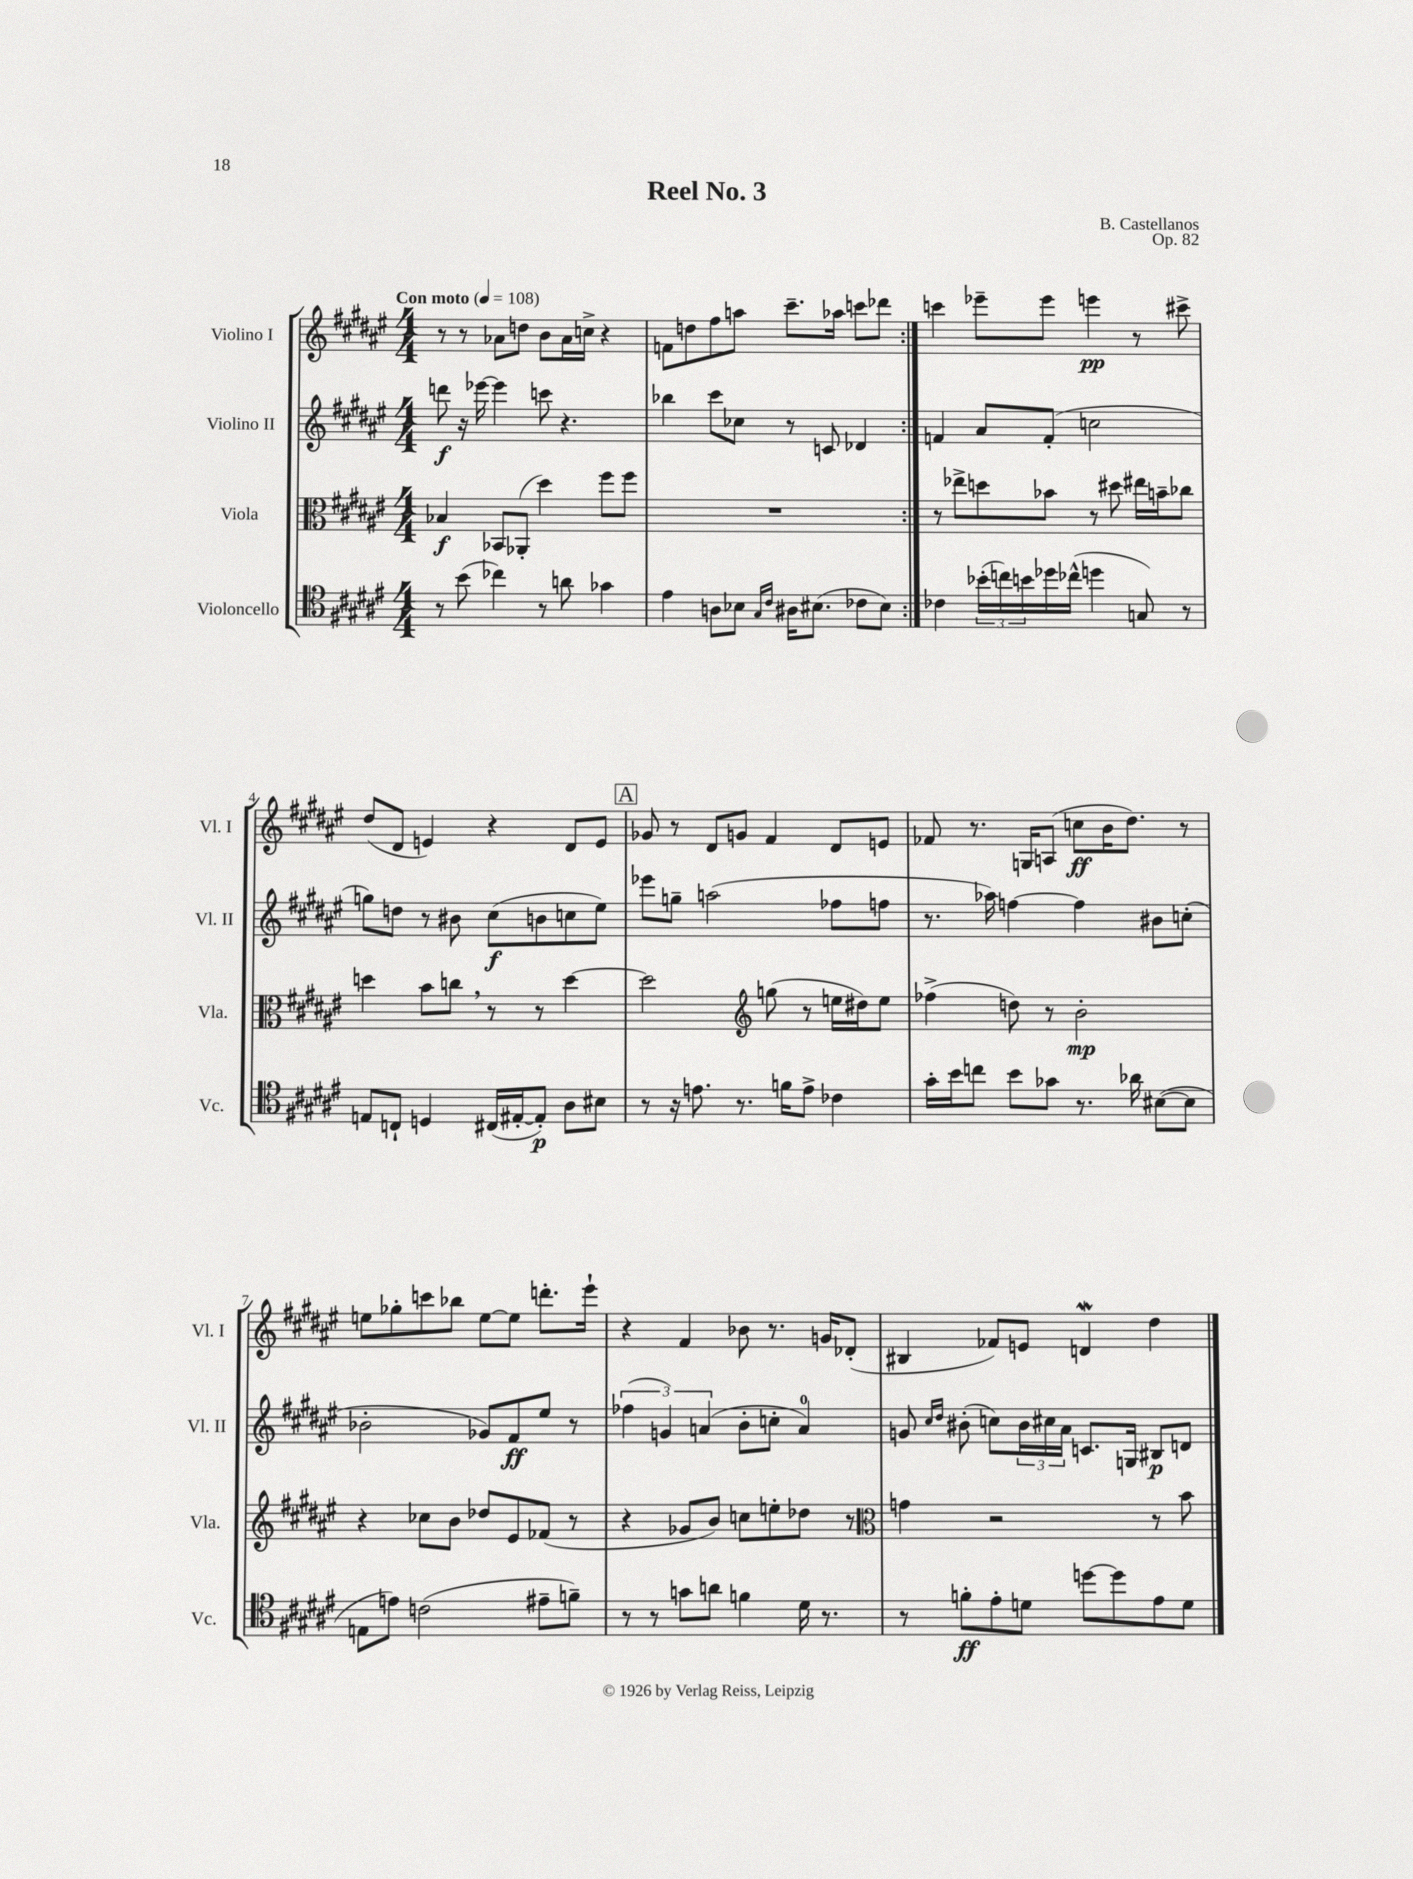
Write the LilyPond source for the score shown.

\header { title = "Reel No. 3" composer = "B. Castellanos" opus = "Op. 82" }
<<
\new StaffGroup <<
\new Staff = "s0" \with { instrumentName = "Violino I" shortInstrumentName = "Vl. I" } {
    \clef treble \key fis \major \numericTimeSignature \time 4/4 \tempo "Con moto" 4 = 108
    \repeat volta 2 { r8 r8 aes'8 d''8 b'8 aes'16 c''16-> r4 |
    f'8 d''8 fis''8 a''8 cis'''8.-- aes''16 c'''8 des'''8 | }
    c'''4 ees'''8-- ees'''8 e'''4\pp r8 cis'''8-> |
    dis''8( dis'8 e'4) r4 dis'8 e'8 |
    \mark \markup { \box "A" } ges'8 r8 dis'8 g'8 fis'4 dis'8 e'8 |
    fes'8 r8. g16 a8( c''8\ff b'16 dis''8.) r8 |
    e''8 ges''8-. c'''8 bes''8 e''8~ e''8 d'''8.-. eis'''16-! |
    r4 fis'4 bes'8 r8. g'16 des'8-.( |
    bis4 fes'8) e'8 d'4\mordent dis''4 \bar "|." |
}
\new Staff = "s1" \with { instrumentName = "Violino II" shortInstrumentName = "Vl. II" } {
    \clef treble \key fis \major \numericTimeSignature \time 4/4
    \repeat volta 2 { d'''8\f r16 ees'''16~ ees'''4 c'''8 r4. |
    bes''4 cis'''8 ces''8 r8 c'8 des'4 | }
    f'4 ais'8 f'8-.( c''2 |
    g''8) d''8 r8 bis'8 cis''8\f( b'8 c''8 eis''8) |
    \mark \markup { \box "A" } ees'''8 g''8-- a''2( fes''8 f''8 |
    r8. aes''16) f''4~ f''4 bis'8 c''8-.( |
    bes'2-. ges'8) fis'8\ff eis''8 r8 |
    \tuplet 3/2 { fes''4( g'4) a'4( } b'8-. c''8-. a'4-0) |
    g'8 \grace { cis''16 dis''16 } bis'8-.( c''8) \tuplet 3/2 { bis'16 cis''16 ais'16 } c'8. g16 bis8\p d'8 \bar "|." |
}
\new Staff = "s2" \with { instrumentName = "Viola" shortInstrumentName = "Vla." } {
    \clef alto \key fis \major \numericTimeSignature \time 4/4
    \repeat volta 2 { bes4\f bes,8 aes,8-.( dis''4) fis''8 fis''8 |
    R1 | }
    r8 ees''8-> d''8 bes'8 r8 dis''8 eis''16 b'16-- ces''8 |
    d''4 b'8 c''8 \breathe r8 r8 d''4~ |
    \mark \markup { \box "A" } d''2 \clef treble g''8( r8 e''16 dis''16) e''8 |
    fes''4->( d''8) r8 b'2-.\mp |
    r4 ces''8 b'8 des''8 eis'8 fes'8( r8 |
    r4 ges'8 b'8) c''8 e''8-. des''8 r8 |
    \clef alto g'4 r2 r8 b'8 \bar "|." |
}
\new Staff = "s3" \with { instrumentName = "Violoncello" shortInstrumentName = "Vc." } {
    \clef tenor \key fis \major \numericTimeSignature \time 4/4
    \repeat volta 2 { r8 b'8( ces''4) r8 a'8 ges'4 |
    eis'4 a8 bes8 \grace { gis16 cis'16 } ais16 bis8.( ces'8 bis8) | }
    ces'4 \tuplet 3/2 { bes'16-.( c''16) b'16 } des''16 ces''16-^( d''4 g8) r8 |
    e8 c8-! d4 cis16( eis16~-. eis8-.\p) ais8 bis8 |
    \mark \markup { \box "A" } r8 r16 e'8. r8. f'16 e'8-> ces'4 |
    gis'16-. b'16 c''8 b'8 ges'8 r8. aes'16 bis8~( bis8 |
    e8 e'8) c'2( eis'8-- f'8--) |
    r8 r8 g'8 a'8 f'4 dis'16 r8. |
    r8 f'8-.\ff eis'8-. d'8 d''8~ d''8 eis'8 d'8 \bar "|." |
}
>>
>>
